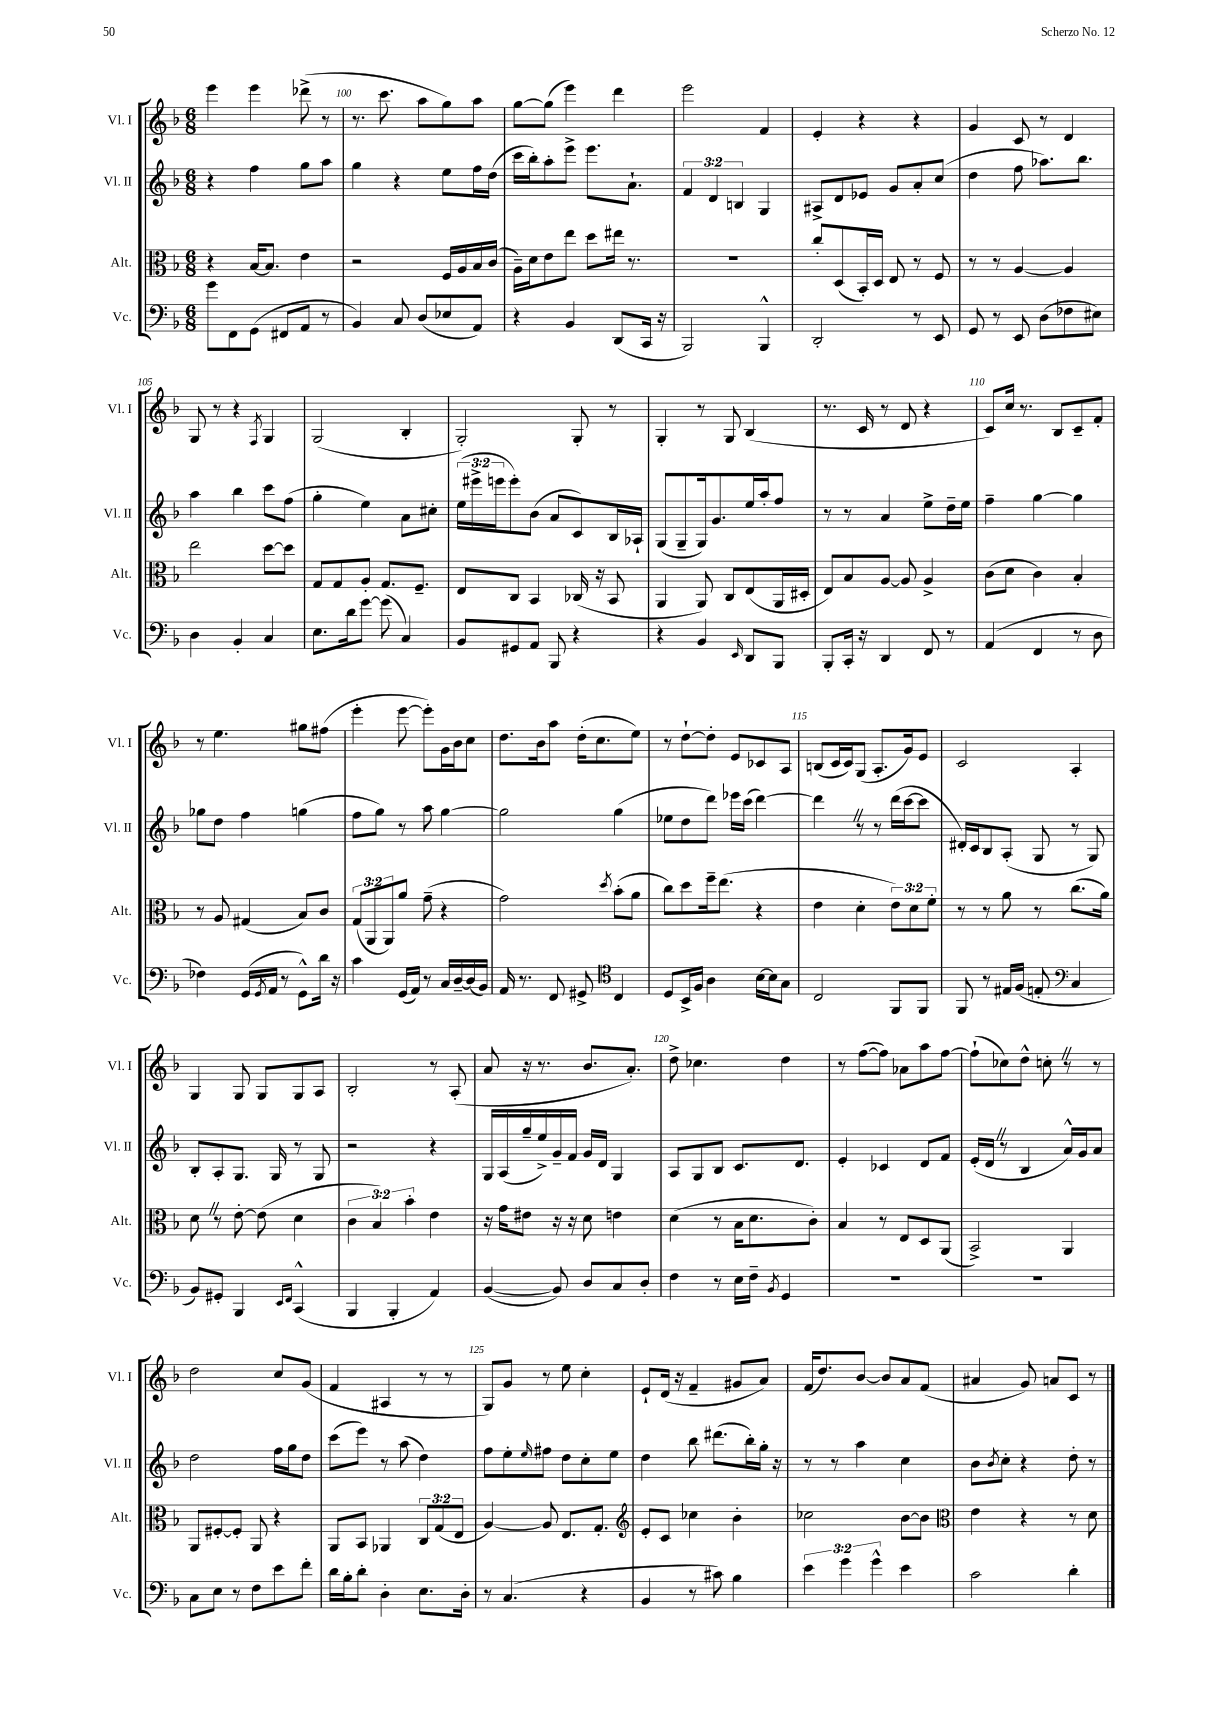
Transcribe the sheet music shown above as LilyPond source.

<<
\new StaffGroup <<
\new Staff = "s0" \with { instrumentName = "Vl. I" shortInstrumentName = "Vl. I" } {
    \clef treble \key f \major \numericTimeSignature \time 6/8
    e'''4 e'''4 des'''8->( r8 |
    r8. c'''8. a''8 g''8) a''8 |
    g''8~ g''8( e'''4) d'''4 |
    e'''2 f'4 |
    e'4-. r4 r4 |
    g'4 c'8 r8 d'4 |
    g8 r8 r4 \acciaccatura { f8 } g4 |
    g2( bes4-. |
    g2-.) g8-. r8 |
    g4-. r8 g8 bes4( |
    r8. c'16 r8 d'8 r4 |
    c'8) c''16 r8. bes8 c'8-- f'8-. |
    r8 e''4. gis''8 fis''8( |
    e'''4-. e'''8~ e'''8-.) g'16 bes'16 c''8 |
    d''8. bes'16 a''8 d''16-.( c''8. e''8) |
    r8 d''8~-! d''8-. e'8 ces'8 a8 |
    b8( c'16 c'16) g8( a8.-. g'16) e'8 |
    c'2 a4-. |
    g4 g8 g8 g8 a8 |
    bes2-. r8 a8-.( |
    a'8 r16 r8. bes'8. a'8.-.) |
    d''8-> ces''4. d''4 |
    r8 f''8~( f''8) aes'8 a''8 f''8~ |
    f''8-!( ces''8) d''8-^ c''8-. \once \override BreathingSign.text = \markup { \musicglyph "scripts.caesura.straight" } \breathe r8 r8 |
    d''2 c''8 g'8( |
    f'4 ais4 r8 r8 |
    g8) g'8 r8 e''8 c''4-. |
    e'8-! d'16( r16 f'4-- gis'8 a'8) |
    f'16( d''8.) bes'8~ bes'8 a'8 f'8( |
    ais'4 g'8) a'8 c'8 r8 \bar "|." |
}
\new Staff = "s1" \with { instrumentName = "Vl. II" shortInstrumentName = "Vl. II" } {
    \clef treble \key f \major \numericTimeSignature \time 6/8 \override Staff.TupletNumber.text = #tuplet-number::calc-fraction-text
    r4 f''4 g''8 a''8 |
    g''4 r4 e''8 f''16 d''16( |
    c'''16 bes''16-.) a''8-. e'''8-> e'''8. a'8.-! |
    \tuplet 3/2 { f'4 d'4 b4 } g4 |
    ais8-> d'8 ees'8 g'8 a'8-. c''8( |
    d''4 f''8 aes''8.) bes''8. |
    a''4 bes''4 c'''8 f''8( |
    g''4-. e''4) a'8 cis''8-. |
    \tuplet 3/2 { e''16( eis'''16-> e'''16 } e'''8-.) bes'8( a'8 c'8) bes16 aes16-! |
    g8( g8-- g16) g'8. e''16 a''16-. f''8 |
    r8 r8 a'4 e''8-> d''16-- e''16 |
    f''4-- g''4~ g''4 |
    ges''8 d''8 f''4 g''4( |
    f''8 g''8) r8 a''8 g''4~ |
    g''2 g''4( |
    ees''8 d''8 d'''8) ees'''16 c'''16( d'''4~) |
    d'''4 \once \override BreathingSign.text = \markup { \musicglyph "scripts.caesura.straight" } \breathe r8 r8 d'''16( c'''16~ c'''8 |
    dis'16-.) c'16 bes8 a8-.( g8 r8 g8) |
    bes8-. a8-. g8. g16 r8 g8 |
    r2 r4 |
    g16 a16( g''16-- e''16->) g'16-- f'16 g'16 d'16 g4 |
    a8 g8 bes8 c'8. d'8. |
    e'4-. ces'4 d'8 f'8 |
    e'16-.( d'16 \once \override BreathingSign.text = \markup { \musicglyph "scripts.caesura.straight" } \breathe r8 bes4 a'16-^) g'16 a'8 |
    d''2 f''16 g''16 d''8 |
    c'''8( e'''8) r8 a''8( d''4) |
    f''8 e''8-. \grace { e''16 } fis''8 d''8 c''8-. e''8 |
    d''4 bes''8 dis'''8.( bes''16-.) g''16-. r16 |
    r8 r8 a''4 c''4 |
    bes'8 \acciaccatura { bes'8 } c''8-. r4 d''8-. r8 \bar "|." |
}
\new Staff = "s2" \with { instrumentName = "Alt." shortInstrumentName = "Alt." } {
    \clef alto \key f \major \numericTimeSignature \time 6/8 \override Staff.TupletNumber.text = #tuplet-number::calc-fraction-text
    r4 bes16~ bes8. e'4 |
    r2 f16 a16 bes16 c'16( |
    a16--) d'16 e'8 e''8 d''8 eis''16 r8. |
    R2. |
    c''8-. d8( bes,16-.) d16 e8 r8 f8 |
    r8 r8 a4~ a4 |
    e''2 d''8~ d''8 |
    g8 g8 a8-. g8. f8.-- |
    e8 c8 bes,4 ces16( r16 bes,8 |
    a,4 a,8) c8 e8( a,16 dis16-. |
    e8) bes8 a8~ a8 a4-> |
    c'8( d'8 c'4) bes4-. |
    r8 a8 gis4( bes8) c'8 |
    \tuplet 3/2 { g8( a,8 a,8) } a'8 g'8--( r4 |
    g'2) \acciaccatura { d''8 } bes'8-.( a'8 |
    c''8) d''8 f''16-- e''8.( r4 |
    e'4 d'4-. \tuplet 3/2 { e'8) d'8 f'8-. } |
    r8 r8 a'8 r8 c''8.( a'16) |
    d'8 \once \override BreathingSign.text = \markup { \musicglyph "scripts.caesura.straight" } \breathe r8 e'8~-. e'8( d'4 |
    \tuplet 3/2 { c'4 bes4) bes'4-. } e'4 |
    r16 g'16 eis'8 r16 r16 d'8 e'4 |
    d'4( r8 bes16 d'8. c'8-.) |
    bes4 r8 e8 d8 a,8( |
    bes,2->) a,4 |
    a,8 fis8~-. fis8-. a,8 r4 |
    a,8 bes,8 aes,4 \tuplet 3/2 { c8 g8( e8 } |
    a4~) a8 e8. g8.-. |
    \clef treble e'8-. c'8 ces''4 bes'4-. |
    ces''2 bes'8~ bes'8 |
    \clef alto e'4 r4 r8 d'8 \bar "|." |
}
\new Staff = "s3" \with { instrumentName = "Vc." shortInstrumentName = "Vc." } {
    \clef bass \key f \major \numericTimeSignature \time 6/8 \override Staff.TupletNumber.text = #tuplet-number::calc-fraction-text
    g'8 f,8 g,8( fis,8 a,8 r8 |
    bes,4) c8 d8( ees8 a,8) |
    r4 bes,4 d,8( c,16 r16 |
    bes,,2) bes,,4-^ |
    d,2-. r8 e,8 |
    g,8 r8 e,8 d8( fes8 eis8) |
    d4 bes,4-. c4 |
    e8. d'16 g'8~ g'8( c4) |
    bes,8 gis,8 a,8 bes,,8 r4 |
    r4 bes,4 \grace { e,16 } d,8 bes,,8 |
    bes,,8-. c,16-. r16 d,4 f,8 r8 |
    a,4( f,4 r8 d8 |
    fes4) g,16( \acciaccatura { g,8 } a,16 r8 g,8-^) d'16 r16 |
    c'4 g,16( a,16) r8 c16 d16~-- d16( bes,16) |
    a,16 r8. f,8 gis,8-> \clef tenor c4 |
    d8 bes,16-> f16 a4 bes16~ bes16 g8 |
    c2 f,8 f,8 |
    f,8 r8 eis16 f16( e8-. \clef bass c4 |
    bes,8) gis,8-. bes,,4 \grace { e,16 f,16 } c,4-^( |
    bes,,4 bes,,4-. a,4) |
    bes,4~( bes,8) d8 c8 d8-. |
    f4 r8 e16 f16-- \acciaccatura { bes,8 } g,4 |
    R2. |
    R2. |
    c8 e8 r8 f8 e'8 f'8-. |
    d'16 bes16-. d'8-. d4-. e8. d16-. |
    r8 c4.( r4 |
    bes,4 r8 cis'8) bes4 |
    \tuplet 3/2 { e'4 g'4 g'4-^ } e'4 |
    c'2 d'4-. \bar "|." |
}
>>
>>
\layout { \context { \Score currentBarNumber = #99 \override BarNumber.break-visibility = ##(#f #t #t) barNumberVisibility = #(every-nth-bar-number-visible 5) } }
